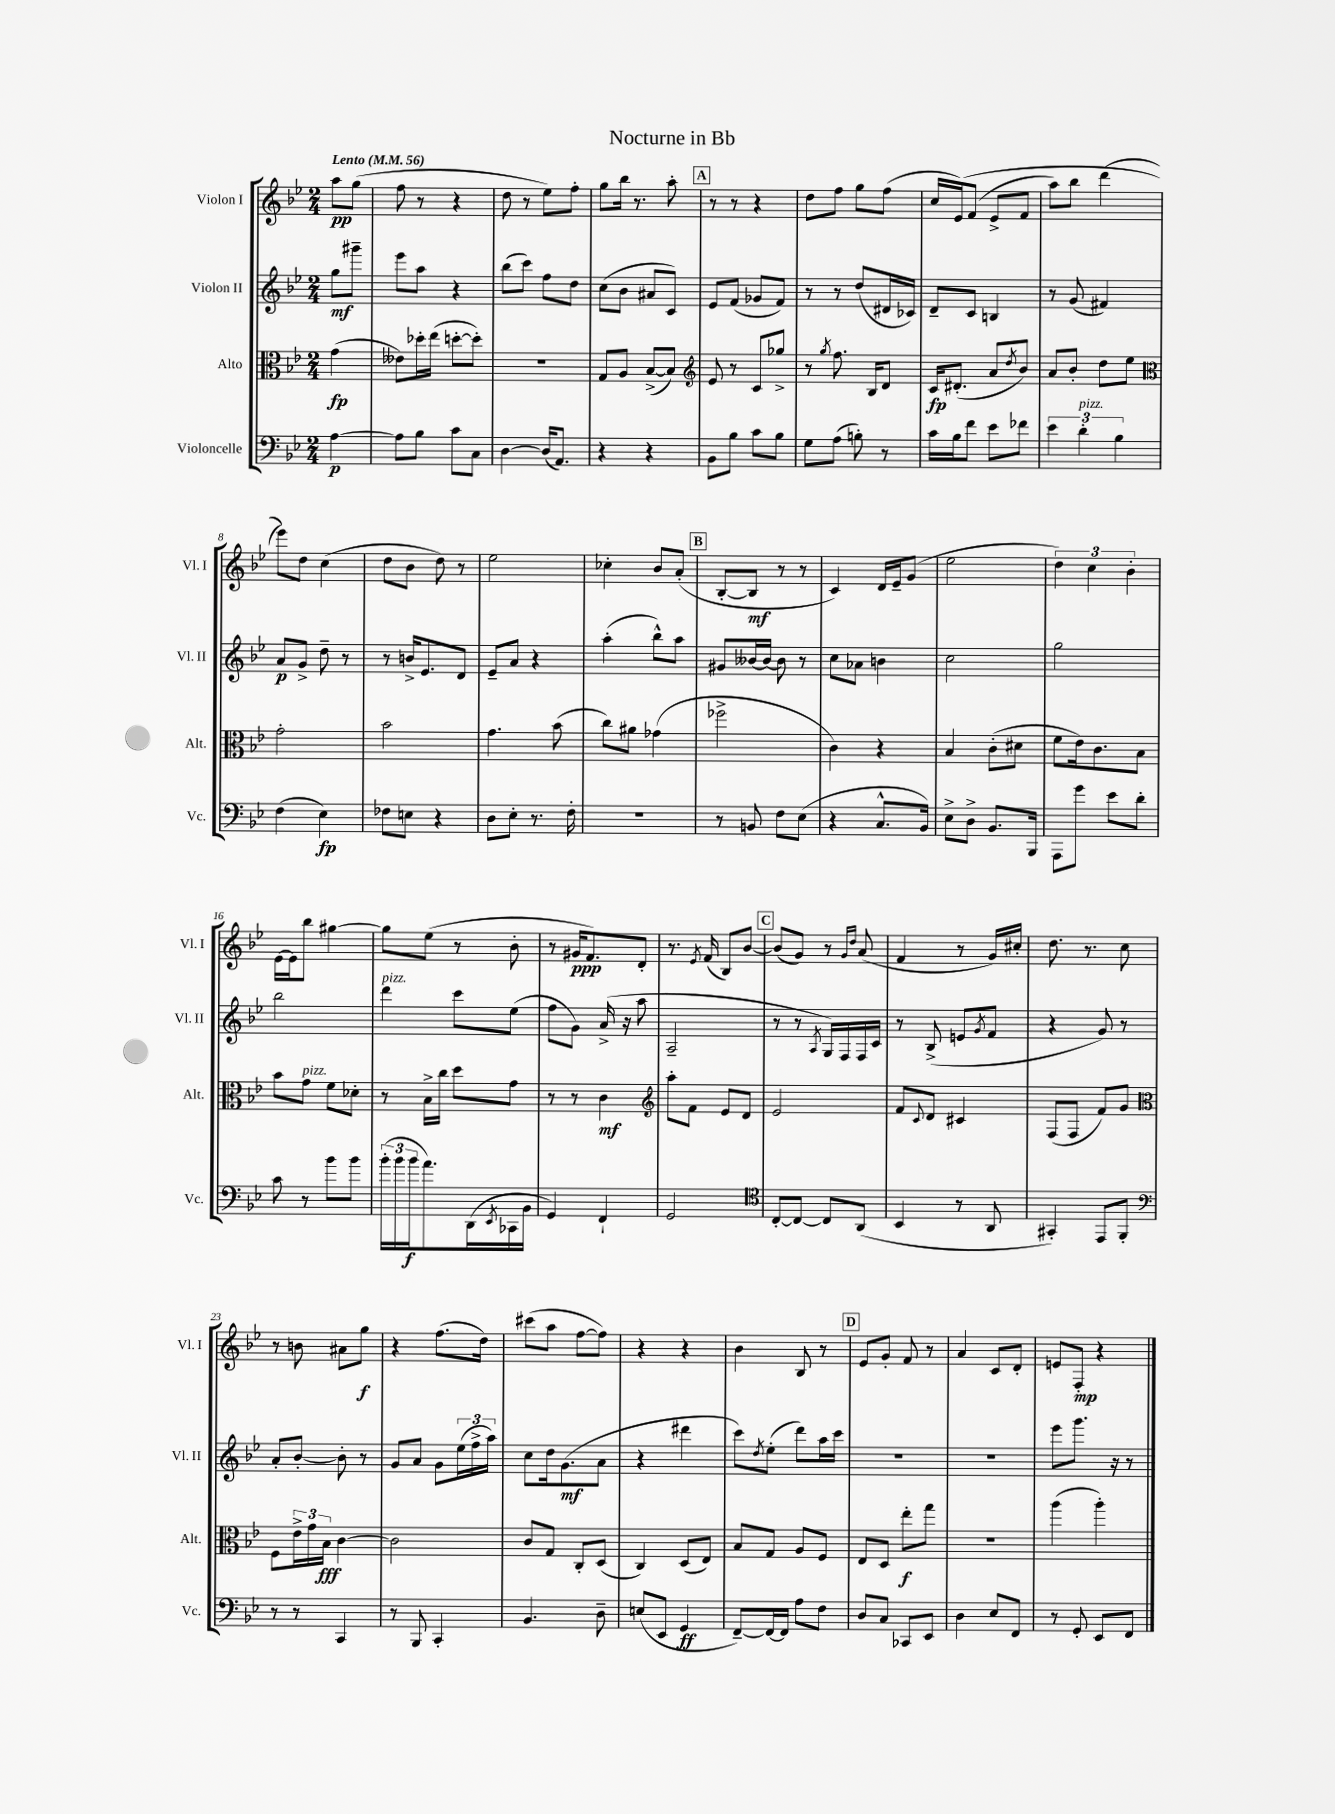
\header { title = "Nocturne in Bb" }
<<
\new StaffGroup <<
\new Staff = "s0" \with { instrumentName = "Violon I" shortInstrumentName = "Vl. I" } {
    \clef treble \key bes \major \numericTimeSignature \time 2/4 \partial 4 \tempo "Lento" 4 = 56
    a''8\pp g''8( |
    f''8 r8 r4 |
    d''8 r8 ees''8) f''8-. |
    g''8 bes''16 r8. a''8-. |
    \mark \markup { \box "A" } r8 r8 r4 |
    d''8 f''8 g''8 f''8( |
    c''16 ees'16)\( f'8( ees'8-> f'8 |
    a''8) bes''8 d'''4( |
    ees'''8)\) d''8 c''4( |
    d''8 bes'8 d''8) r8 |
    ees''2 |
    ces''4-. bes'8 a'8-.( |
    \mark \markup { \box "B" } bes8~-. bes8\mf r8 r8 |
    c'4) d'16 ees'16-- g'8( |
    ees''2 |
    \tuplet 3/2 { d''4) c''4 bes'4-. } |
    ees'16~ ees'16 bes''8 gis''4~ |
    gis''8 ees''8( r8 bes'8-. |
    r8 gis'16\ppp f'8.) d'8-. |
    r8. \acciaccatura { ees'8 } f'16( bes8) bes'8~ |
    \mark \markup { \box "C" } bes'8( g'8) r8 \grace { g'16 d''16 } a'8( |
    f'4 r8 g'16) cis''16-. |
    d''8. r8. c''8 |
    r8 b'8 ais'8 g''8\f |
    r4 f''8.( d''16) |
    cis'''8( a''8 f''8~ f''8) |
    r4 r4 |
    bes'4 bes8 r8 |
    \mark \markup { \box "D" } ees'8 g'8-. f'8 r8 |
    a'4 c'8 d'8-. |
    e'8 f8-.\mp r4 \bar "|." |
}
\new Staff = "s1" \with { instrumentName = "Violon II" shortInstrumentName = "Vl. II" } {
    \clef treble \key bes \major \numericTimeSignature \time 2/4 \partial 4
    g''8\mf gis'''8-- |
    ees'''8 a''8 r4 |
    bes''8( c'''8) f''8 d''8 |
    c''8( bes'8 ais'8 c'8) |
    \mark \markup { \box "A" } ees'8 f'8( ges'8 f'8) |
    r8 r8 d''8( dis'16 ces'16) |
    d'8-- c'8 b4 |
    r8 g'8( fis'4) |
    a'8\p g'8-> d''8-- r8 |
    r8 b'16-> ees'8. d'8 |
    ees'8-- a'8 r4 |
    a''4-.( bes''8-^) a''8 |
    \mark \markup { \box "B" } gis'8 beses'16~ beses'16~ beses'8 r8 |
    c''8 aes'8 b'4 |
    c''2 |
    g''2 |
    bes''2 |
    d'''4^\markup { \italic "pizz." } c'''8 ees''8( |
    f''8 g'8) a'16->( r16 a''8 |
    a2-- |
    \mark \markup { \box "C" } r8 r8 \acciaccatura { a8 } g16) f16 f16 c'16 |
    r8 bes8->( e'8 \acciaccatura { g'8 } f'8 |
    r4 g'8) r8 |
    a'8-. bes'8~-. bes'8-. r8 |
    g'8 a'8 g'8 \tuplet 3/2 { ees''16( f''16-> a''16) } |
    c''8 d''16 g'8.\mf( a'8 |
    r4 dis'''4 |
    c'''8) \acciaccatura { d''8 } ees''8-.( d'''8) a''16 c'''16 |
    \mark \markup { \box "D" } R2 |
    R2 |
    ees'''8 g'''8. r16 r8 \bar "|." |
}
\new Staff = "s2" \with { instrumentName = "Alto" shortInstrumentName = "Alt." } {
    \clef alto \key bes \major \numericTimeSignature \time 2/4 \partial 4
    g'4\fp( |
    eeses'8) des''16-. ees''16( d''8~-. d''8-.) |
    r2 |
    g8 a8 bes8~->( bes8) |
    \mark \markup { \box "A" } \clef treble ees'8 r8 c'8 ges''8-> |
    r8 \acciaccatura { g''8 } f''8. bes16 d'8 |
    c'16\fp dis'8.-.( a'8 \acciaccatura { d''8 } bes'8) |
    a'8 bes'8-. d''8 ees''8 |
    \clef alto g'2-. |
    bes'2 |
    g'4. bes'8( |
    c''8) ais'8 ges'4( |
    \mark \markup { \box "B" } fes''2-> |
    c'4) r4 |
    bes4 c'8-.( dis'8 |
    f'8 ees'16) c'8. bes8 |
    bes'8 g'8^\markup { \italic "pizz." } f'8 des'8-. |
    r8 bes16-> c''16 d''8 g'8 |
    r8 r8 c'4\mf |
    \clef treble a''8-. f'8 ees'8 d'8 |
    \mark \markup { \box "C" } ees'2 |
    f'8 \appoggiatura { c'8 } d'8 cis'4 |
    f8( f8 f'8) g'8 |
    \clef alto f8 \tuplet 3/2 { ees'16-> g'16 bes16\fff } c'4~ |
    c'2 |
    c'8 g8 c8-. d8( |
    c4) d8( ees8) |
    bes8 g8 a8 f8 |
    \mark \markup { \box "D" } ees8 d8 ees''8-.\f g''8 |
    r2 |
    a''4( a''4-.) \bar "|." |
}
\new Staff = "s3" \with { instrumentName = "Violoncelle" shortInstrumentName = "Vc." } {
    \clef bass \key bes \major \numericTimeSignature \time 2/4 \partial 4
    a4~\p |
    a8 bes8 c'8 c8 |
    d4~ d16( a,8.) |
    r4 r4 |
    \mark \markup { \box "A" } bes,8 bes8 c'8 bes8 |
    g8 a8( b8-.) r8 |
    c'16 bes16 f'8 ees'8 fes'8 |
    \tuplet 3/2 { ees'4 d'4-.^\markup { \italic "pizz." } bes4 } |
    f4( ees4\fp) |
    fes8 e8 r4 |
    d8 ees8-. r8. f16-. |
    r2 |
    \mark \markup { \box "B" } r8 b,8 f8 ees8( |
    r4 c8.-^ bes,16) |
    ees8-> d8-> bes,8. bes,,16 |
    a,,8 g'8 ees'8 d'8-. |
    c'8 r8 bes'8 bes'8 |
    \tuplet 3/2 { bes'16-.( bes'16 bes'16\f } a'8.) d,16( \acciaccatura { ees,8 } ces,16 bes,16 |
    g,4) f,4-! |
    g,2 |
    \mark \markup { \box "C" } \clef tenor c8~-. c8~ c8 a,8( |
    bes,4 r8 a,8 |
    gis,4-.) ees,8 f,8-. |
    \clef bass r8 r8 c,4 |
    r8 bes,,8 c,4-. |
    bes,4. d8-- |
    e8( ees,8 g,4\ff |
    f,8~--) f,16~ f,16 a8 f8 |
    \mark \markup { \box "D" } d8 c8 ces,8 ees,8 |
    d4 ees8 f,8 |
    r8 g,8-. ees,8 f,8 \bar "|." |
}
>>
>>
